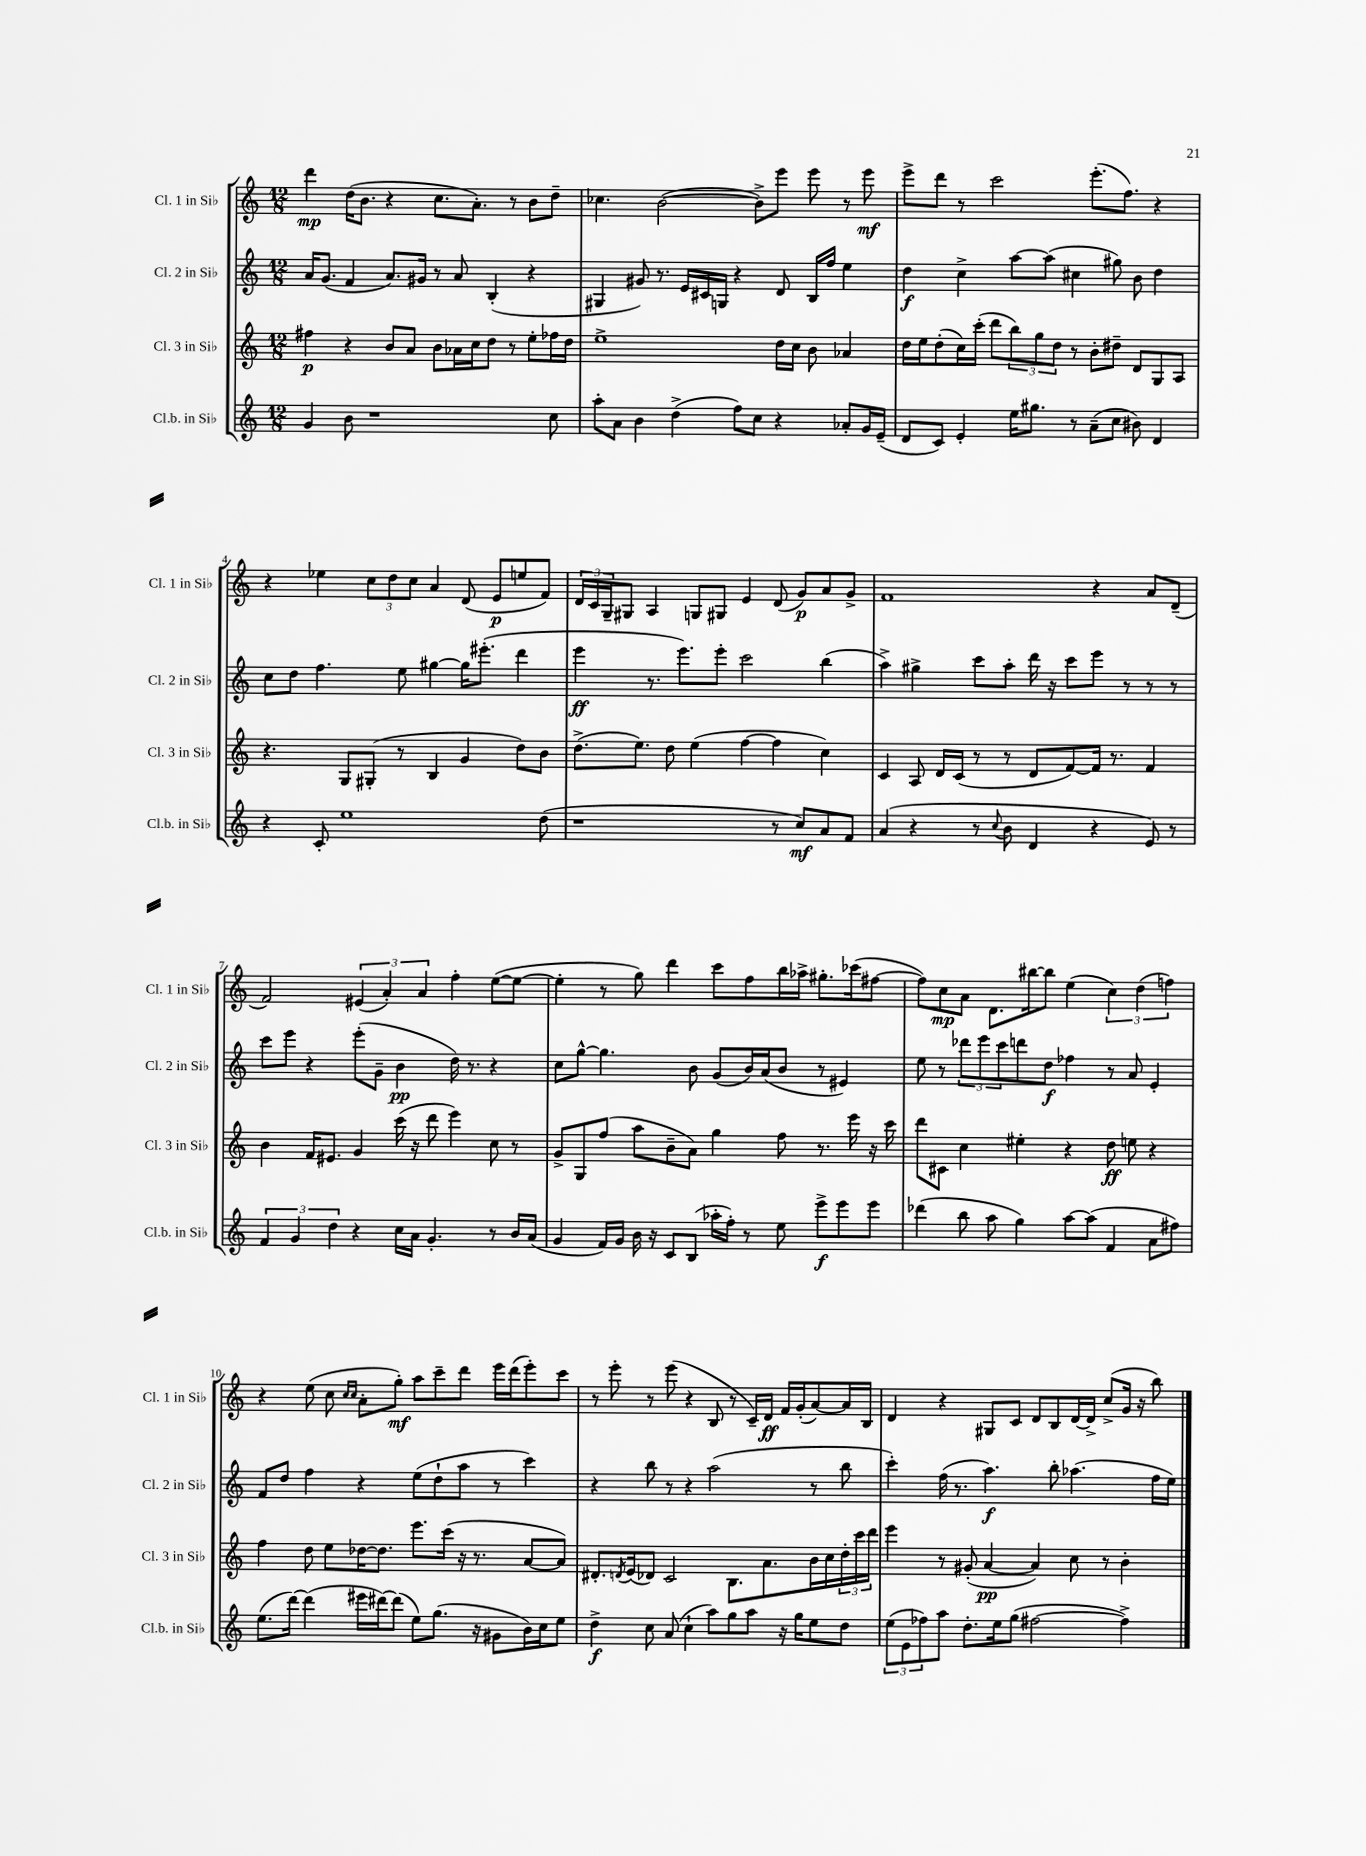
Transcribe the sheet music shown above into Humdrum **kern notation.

**kern	**kern	**kern	**kern
*staff4	*staff3	*staff2	*staff1
*clefG2	*clefG2	*clefG2	*clefG2
*k[]	*k[]	*k[]	*k[]
*M12/8	*M12/8	*M12/8	*M12/8
4g/	4ff#\	16a/LK	4ddd\
.	.	(8.g/J	.
8b\	4r	4f/	(16dd\LK
.	.	.	8.b\J
1r	.	.	.
.	8b/L	8.a/L)	4r
.	8a/J	.	.
.	.	16g#/Jk	.
.	8b\L	8r	8.cc\L
.	16a-\L	8a/	.
.	16cc\J	.	8.a'\J)
.	8dd\J	(4B'/	.
.	8r	.	8r
.	8ee'\L	4r	8b\L
8cc\	16ff-\L	.	8dd~\J
.	16dd\JJ	.	.
=	=	=	=
8aa'\L	1ee^	4G#/	4.cc-\
8a\J	.	.	.
4b\	.	8g#/)	.
.	.	8.r	([2b\
(4dd^\	.	.	.
.	.	16e/LL	.
.	.	16c#/	.
.	.	16G/JJ	.
8ff\L)	.	4r	.
8cc\J	.	.	8b^\]L)
4r	16dd\LL	8d/	8eee\J
.	16cc\JJ	.	.
.	8b\	16B/LL	8eee\
.	.	16ff/JJ	.
8a-'/L	4a-/	4ee\	8r
16g/L	.	.	8eee\
(16e~/JJ	.	.	.
=	=	=	=
8d/L	16dd\LL	4dd\	8eee^\L
.	16ee\J	.	.
8c/J)	(8dd'\	.	8ddd\J
4e'/	16cc\L)	4cc^\	8r
.	(16ccc'\JJ	.	.
.	8ddd\L	.	2ccc\
16ee\LK	12bb\)	[8aa\L	.
8.gg#\J	.	.	.
.	12gg\	.	.
.	.	(8aa\]J	.
.	12dd\J	.	.
8r	8r	4cc#\	.
(8a~\L	8b'\L	.	(8.eee'\L
8cc\J	8dd#~\J	8gg#\)	.
.	.	.	8.ff\J)
8b#\)	8d/L	8b\	.
4d/	8G/	4dd\	4r
.	8A/J	.	.
=	=	=	=
4r	4.r	8cc\L	4r
.	.	8dd\J	.
8c'/	.	4.ff\	4ee-\
1ee	8G/L	.	.
.	(8G#'/J	.	12cc\L
.	.	.	12dd\
.	8r	8ee\	.
.	.	.	12cc\J
.	4B/	[4gg#\	4a/
.	4g/	16gg#\]LK	(8d/
.	.	(8.eee#'\J	.
.	.	.	8e/L
.	8dd\L)	4ddd\	8ee/
(8dd\	8b\J	.	8f/J)
=	=	=	=
1r	(8.dd^\L	4eee\	24d/LL
.	.	.	24c/
.	.	.	24G~/J
.	.	.	8G#/J
.	8.ee\J)	.	.
.	.	8.r	4A/
.	8dd\	.	.
.	.	8.eee\L)	.
.	(4ee\	.	8G/L
.	.	8eee'\J	8G#/J
.	[4ff\	2ccc\	4e/
8r	4ff\]	.	(8d/
8cc/L)	.	.	8g/L)
8a/	4cc\)	(4bb\	8a/
8f/J	.	.	8g^/J
=	=	=	=
(4a/	4c/	4aa^\)	1f
4r	8A/	4gg#^\	.
.	16d/LL	.	.
.	(16c/JJ	.	.
8r	8r	8ccc\L	.
8qqcc/	.	.	.
8b\	8r	8aa'\J	.
4d/	8d/L	16ddd\	.
.	.	16r	.
.	[8f/)	8ccc\L	.
4r	16f/]Jk	8eee\J	4r
.	8.r	.	.
.	.	8r	.
8e/)	4f/	8r	8a/L
8r	.	8r	(8d~/J
=	=	=	=
6f/	4b\	8ccc\L	2f/)
.	.	8eee\J	.
6g/	.	.	.
.	16f/LK	4r	.
.	8.e#/J	.	.
6dd\	.	.	.
4r	4g/	(8eee'\L	(6e#/
.	.	8g~\J	.
.	.	.	6a'/)
16cc\LL	(16ccc\	4b\	.
16a\JJ	16r	.	.
.	.	.	6a/
4.g'/	8ddd\	.	.
.	4eee\)	16dd\)	4ff'\
.	.	8.r	.
8r	8cc\	4r	([8ee\L
16b/LL	8r	.	8ee\_J
(16a/JJ	.	.	.
=	=	=	=
4g/	8g^/L	8cc\L	4ee'\]
.	8G/	[8gg^^\J	.
16f/LL)	(8ff/J	4.gg\]	8r
16g/JJ	.	.	.
16b\	8aa\L	.	8gg\)
16r	.	.	.
8c/L	8b~\	.	4ddd\
(8B/J	8a\J)	8b\	.
16aa-'\LL	4gg\	(8g/L	8ccc\L
16ff'\JJ)	.	.	.
8r	.	16b/L)	8ff\
.	.	(16a/J	.
8ee\	8ff\	8b/J	16bb\L
.	.	.	16aa-^\JJ
8eee^\L	8.r	8r	8.gg#'\L
8eee\	.	4e#/)	.
.	16eee\	.	(16ccc-\k
8eee\J	16r	.	[8ff#\J
.	16ccc\	.	.
=	=	=	=
(4ddd-\	8ddd\L	8ee\	8ff#\]L)
.	8c#\J	8r	8cc\
8bb\	4cc\	12ddd-\L	8a\J
.	.	12eee\	.
8aa\	.	.	8.d\L
.	.	12ccc\	.
4gg\)	4ee#'\	8ddd\	.
.	.	.	[16bb#\k
.	.	8dd\J	8bb#\]J
[8aa\L	4r	4ff-\	(4ee\
(8aa\]J	.	.	.
4f/	8dd\	8r	6cc\)
.	8ee\	8a/	.
.	.	.	(6dd\
8a\L	4r	4e'/	.
.	.	.	6ff\)
8ff#\J)	.	.	.
=	=	=	=
(8.ee\L	4ff\	8f/L	4r
.	.	8dd/J	.
[16ddd\Jk)	.	.	.
(4ddd\]	8dd\	4ff\	(8ee\
.	8ee\L	.	8cc\
.	.	.	16qqcc/LL
.	.	.	16qqcc/JJ
16eee#\LL	[16dd-\K	4r	8a'\L
[16ddd#\J)	8.dd-\]J	.	.
(8ddd#\]J	.	.	8gg'\J)
8ee\L)	8.eee\L	(8ee\L	8aa\L
(8.gg\J	.	8dd`\	8ccc~\
.	(16ccc\Jk	.	.
.	16r	8aa\J	8ddd\J
16r	8.r	.	.
8g#\L	.	8r	16eee\LL
.	.	.	(16ddd\J
16b\L)	[8a/L	4ccc\)	8eee'\)
16cc\J	.	.	.
8ee\J	8a/]J)	.	8ccc\J
=	=	=	=
4dd^\	8.d#'/L	4r	8r
.	.	.	8eee'\
.	8qd/	.	.
.	(16e/k	.	.
8cc\	8d-/J)	8bb\	8r
(8a/	2c/	8r	(8eee\
4cc`\	.	4r	4r
8aa\L)	.	(2aa\	8B/
8gg\	8.B\L	.	8r
8aa\J	.	.	16c~/LL)
.	8.a\	.	16d/JJ
16r	.	.	16f/LL
16gg\LK	.	.	(16g'/J
8ee\	16b\L	8r	[8a/)
.	16cc\	.	.
8dd\J	24dd'\	8bb\	16a/]L
.	24ccc\	.	.
.	.	.	16B/JJ
.	24ddd\JJ	.	.
=	=	=	=
(12ee\L	4eee\	4ccc'\)	4d/
12e\	.	.	.
12ff-\)	.	.	.
8aa\J	8r	(16ff\	4r
.	.	8.r	.
8.dd'\L	(8g#'/	.	.
.	[4a/	4.aa\)	8G#/L
16ee\k	.	.	.
(8gg\J	.	.	8c/J
[2ff#\	4a/])	.	8d/L
.	.	8bb'\	8B/
.	8cc\	(4.aa-\	[16d/L
.	.	.	16d^/]JJ
.	8r	.	(8cc^/L
4ff#^\])	4b'\	.	16g/Jk
.	.	.	16r
.	.	16ff\LL	8bb\)
.	.	16ee\JJ)	.
==	==	==	==
*-	*-	*-	*-
